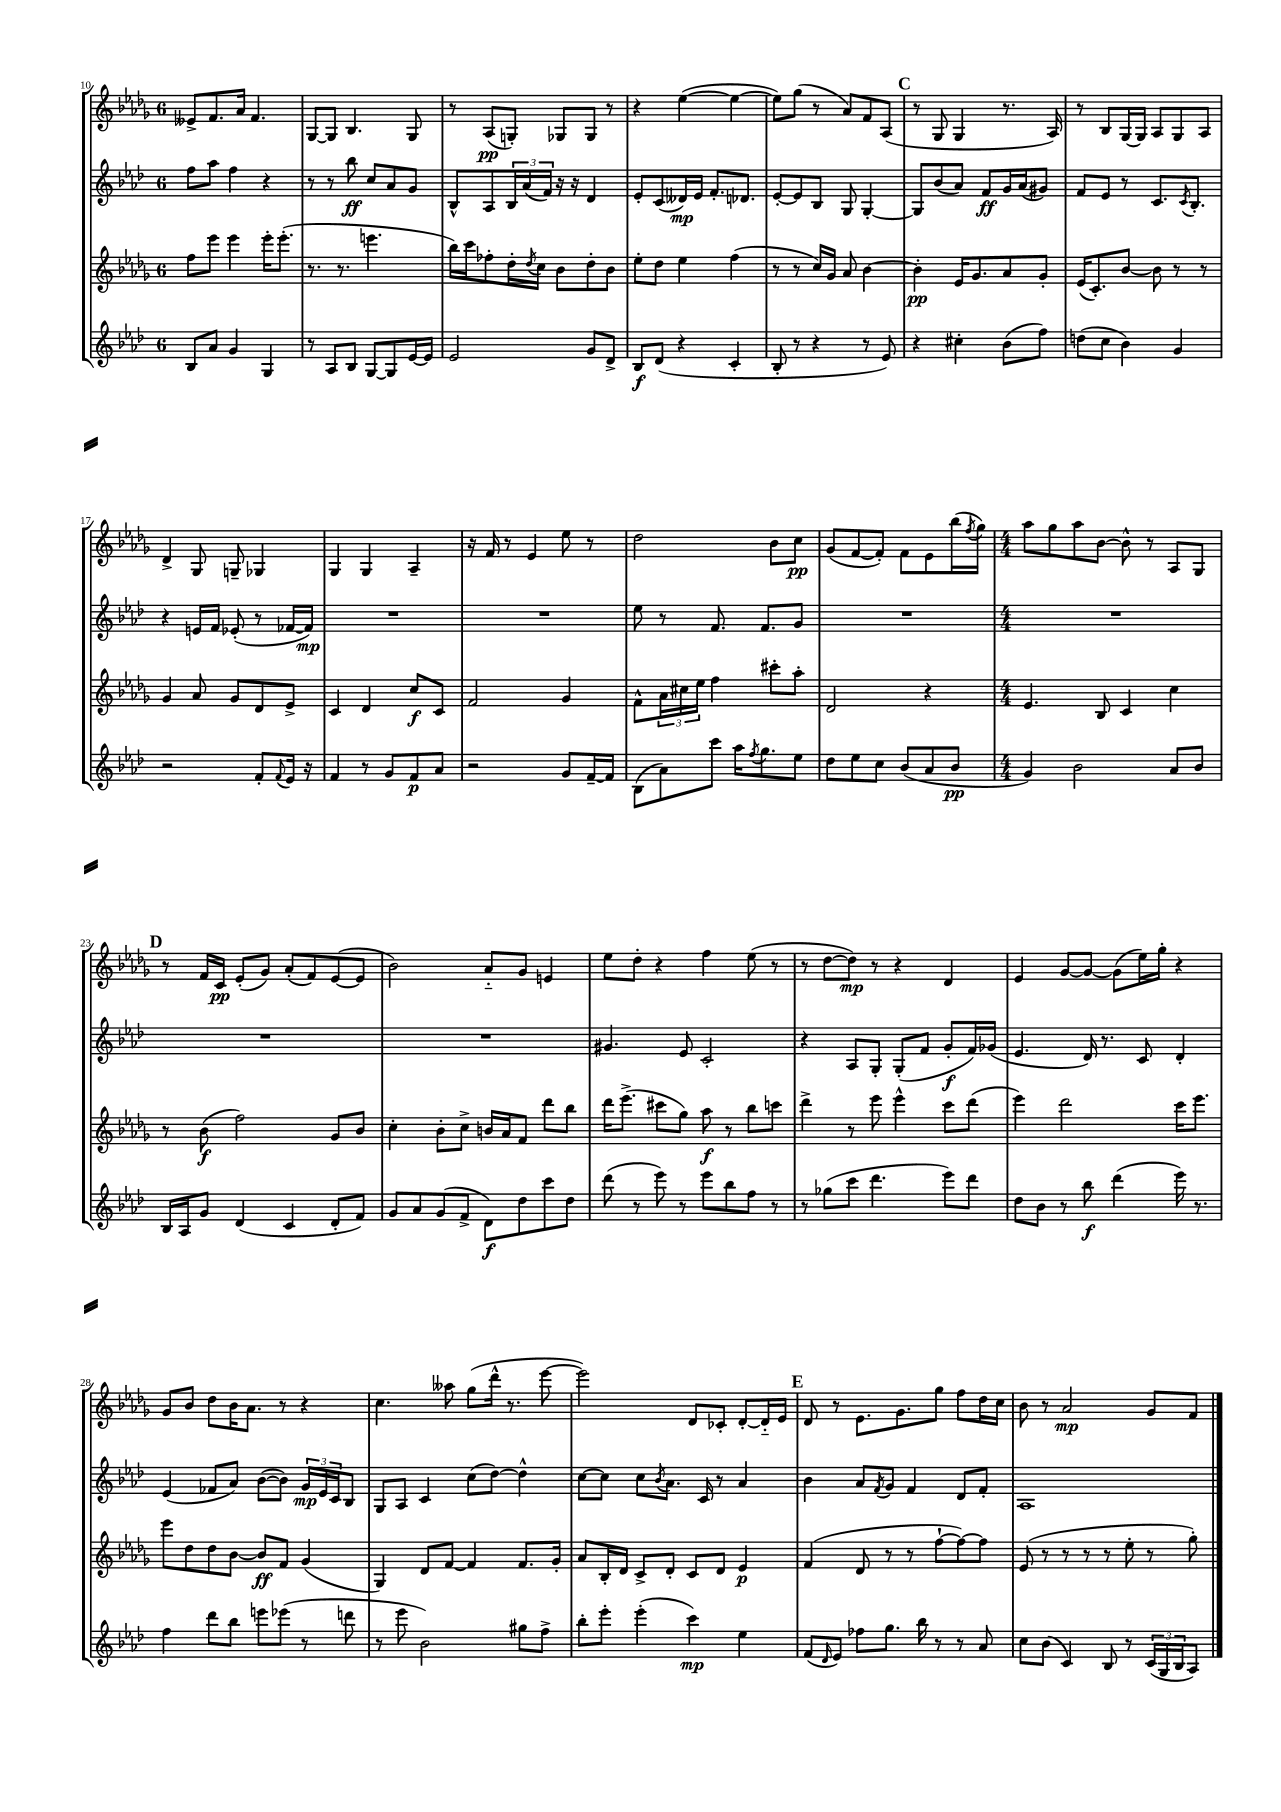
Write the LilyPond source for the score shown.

<<
\new StaffGroup <<
\new Staff = "s0" {
    \clef treble \key des \major \once \override Staff.TimeSignature.style = #'single-digit \time 6/8
    eeses'8-> f'8. aes'16 f'4. |
    ges8~ ges8 bes4. ges8 |
    r8 aes8\pp( g8-.) ges8 ges8 r8 |
    r4 ees''4~( ees''4~ |
    ees''8) ges''8( r8 aes'8) f'8 aes8( |
    \mark \markup { \bold "C" } r8 ges8 ges4 r8. aes16) |
    r8 bes8 ges16~ ges16 aes8 ges8 aes8 |
    des'4-> ges8 g8-- ges4 |
    ges4 ges4 aes4-- |
    r16 f'16 r8 ees'4 ees''8 r8 |
    des''2 bes'8 c''8\pp |
    ges'8( f'8~ f'8-.) f'8 ees'8 bes''16( \acciaccatura { f''8 } ges''16) |
    \numericTimeSignature \time 4/4 aes''8 ges''8 aes''8 bes'8~ bes'8-^ r8 aes8 ges8 |
    \mark \markup { \bold "D" } r8 f'16 c'16\pp ees'8-.( ges'8) aes'8-.( f'8) ees'8~( ees'8 |
    bes'2) aes'8-_ ges'8 e'4 |
    ees''8 des''8-. r4 f''4 ees''8( r8 |
    r8 des''8~ des''8\mp) r8 r4 des'4 |
    ees'4 ges'8~ ges'8~ ges'8( ees''16) ges''16-. r4 |
    ges'8 bes'8 des''8 bes'16 aes'8. r8 r4 |
    c''4. aeses''8 ges''8( des'''16-^ r8. ees'''8~ |
    ees'''2) des'8 ces'8-. des'8~-. des'16-_ ees'16 |
    \mark \markup { \bold "E" } des'8 r8 ees'8. ges'8. ges''8 f''8 des''16 c''16 |
    bes'8 r8 aes'2\mp ges'8 f'8 \bar "|." |
}
\new Staff = "s1" {
    \clef treble \key aes \major \once \override Staff.TimeSignature.style = #'single-digit \time 6/8
    f''8 aes''8 f''4 r4 |
    r8 r8 bes''8\ff c''8 aes'8 g'8 |
    bes8-^ aes8 \tuplet 3/2 { bes16 aes'16( f'16) } r16 r16 des'4 |
    ees'8-. c'8( deses'16\mp) ees'16 f'8.-. des'8. |
    ees'8~-. ees'8 bes8 g8 g4~-. |
    \mark \markup { \bold "C" } g8 bes'8( aes'8) f'8\ff g'16 aes'16( gis'8) |
    f'8 ees'8 r8 c'8. \acciaccatura { c'8 } bes8.-. |
    r4 e'16 f'16 ees'8-.( r8 fes'16~ fes'16\mp) |
    R2. |
    R2. |
    ees''8 r8 f'8. f'8. g'8 |
    R2. |
    \numericTimeSignature \time 4/4 R1 |
    \mark \markup { \bold "D" } R1 |
    R1 |
    gis'4. ees'8 c'2-. |
    r4 aes8 g8-. g8-.( f'8 g'8-.\f f'16) ges'16( |
    ees'4. des'16) r8. c'8 des'4-. |
    ees'4( fes'8 aes'8) bes'8~( bes'8) \tuplet 3/2 { g'16\mp ees'16 c'16 } bes8 |
    g8 aes8 c'4 c''8( des''8~) des''4-^ |
    c''8~ c''8 c''8 \acciaccatura { bes'8 } aes'8. c'16 r8 aes'4 |
    \mark \markup { \bold "E" } bes'4 aes'8 \acciaccatura { f'8 } g'8 f'4 des'8 f'8-. |
    aes1 \bar "|." |
}
\new Staff = "s2" {
    \clef treble \key des \major \once \override Staff.TimeSignature.style = #'single-digit \time 6/8
    f''8 ees'''8 ees'''4 ees'''16-. ees'''8.-.( |
    r8. r8. e'''4. |
    bes''16) c'''16 fes''8-. des''16-. \acciaccatura { des''8 } c''16 bes'8 des''8-. bes'8 |
    ees''8-. des''8 ees''4 f''4( |
    r8 r8 c''16) ges'16 aes'8 bes'4~ |
    \mark \markup { \bold "C" } bes'4-.\pp ees'16 ges'8. aes'8 ges'8-. |
    ees'16( c'8.-.) bes'8~ bes'8 r8 r8 |
    ges'4 aes'8 ges'8 des'8 ees'8-> |
    c'4 des'4 c''8\f c'8 |
    f'2 ges'4 |
    f'8-^ \tuplet 3/2 { aes'16 cis''16 ees''16 } f''4 cis'''8-. aes''8-. |
    des'2 r4 |
    \numericTimeSignature \time 4/4 ees'4. bes8 c'4 c''4 |
    \mark \markup { \bold "D" } r8 bes'8\f( f''2) ges'8 bes'8 |
    c''4-. bes'8-. c''8-> b'16 aes'16 f'8 des'''8 bes''8 |
    des'''16 ees'''8.->( cis'''8 ges''8) aes''8\f r8 bes''8 c'''8 |
    des'''4-> r8 ees'''8 ees'''4-^ c'''8 des'''8( |
    ees'''4) des'''2 c'''16 ees'''8. |
    ees'''8 des''8 des''8 bes'8~ bes'8\ff f'8 ges'4( |
    ges4) des'8 f'8~ f'4 f'8. ges'16-. |
    aes'8 bes16-. des'16 c'8-> des'8-. c'8 des'8 ees'4\p |
    \mark \markup { \bold "E" } f'4( des'8 r8 r8 f''8~-! f''8~) f''8 |
    ees'8( r8 r8 r8 r8 ees''8-. r8 ges''8-.) \bar "|." |
}
\new Staff = "s3" {
    \clef treble \key aes \major \once \override Staff.TimeSignature.style = #'single-digit \time 6/8
    bes8 aes'8 g'4 g4 |
    r8 aes8 bes8 g8~ g8 ees'16~ ees'16 |
    ees'2 g'8 des'8-> |
    bes8\f des'8( r4 c'4-. |
    bes8-. r8 r4 r8 ees'8) |
    \mark \markup { \bold "C" } r4 cis''4-. bes'8( f''8) |
    d''8( c''8 bes'4) g'4 |
    r2 f'8-. \appoggiatura { f'8 } ees'16 r16 |
    f'4 r8 g'8 f'8\p aes'8 |
    r2 g'8 f'16~-- f'16 |
    bes8( aes'8) c'''8 aes''16 \acciaccatura { f''8 } g''8. ees''8 |
    des''8 ees''8 c''8 bes'8( aes'8 bes'8\pp |
    \numericTimeSignature \time 4/4 g'4) bes'2 aes'8 bes'8 |
    \mark \markup { \bold "D" } bes16 aes16 g'8 des'4( c'4 des'8-. f'8) |
    g'8 aes'8 g'8( f'8-> des'8\f) des''8 c'''8 des''8 |
    des'''8( r8 ees'''8) r8 ees'''8 bes''8 f''8 r8 |
    r8 ges''8( c'''8 des'''4. ees'''8) des'''8 |
    des''8 bes'8 r8 bes''8\f des'''4( ees'''16) r8. |
    f''4 des'''8 bes''8 e'''8 ees'''8( r8 d'''8 |
    r8 ees'''8 bes'2) gis''8 f''8-> |
    bes''8-. ees'''8-. ees'''4-.( c'''4\mp) ees''4 |
    \mark \markup { \bold "E" } f'8( \grace { des'16 } ees'8) fes''8 g''8. bes''16 r8 r8 aes'8 |
    c''8 bes'8( c'4) bes8 r8 \tuplet 3/2 { c'16( g16 bes16 } aes8) \bar "|." |
}
>>
>>
\layout { \context { \Score currentBarNumber = #10 } }
